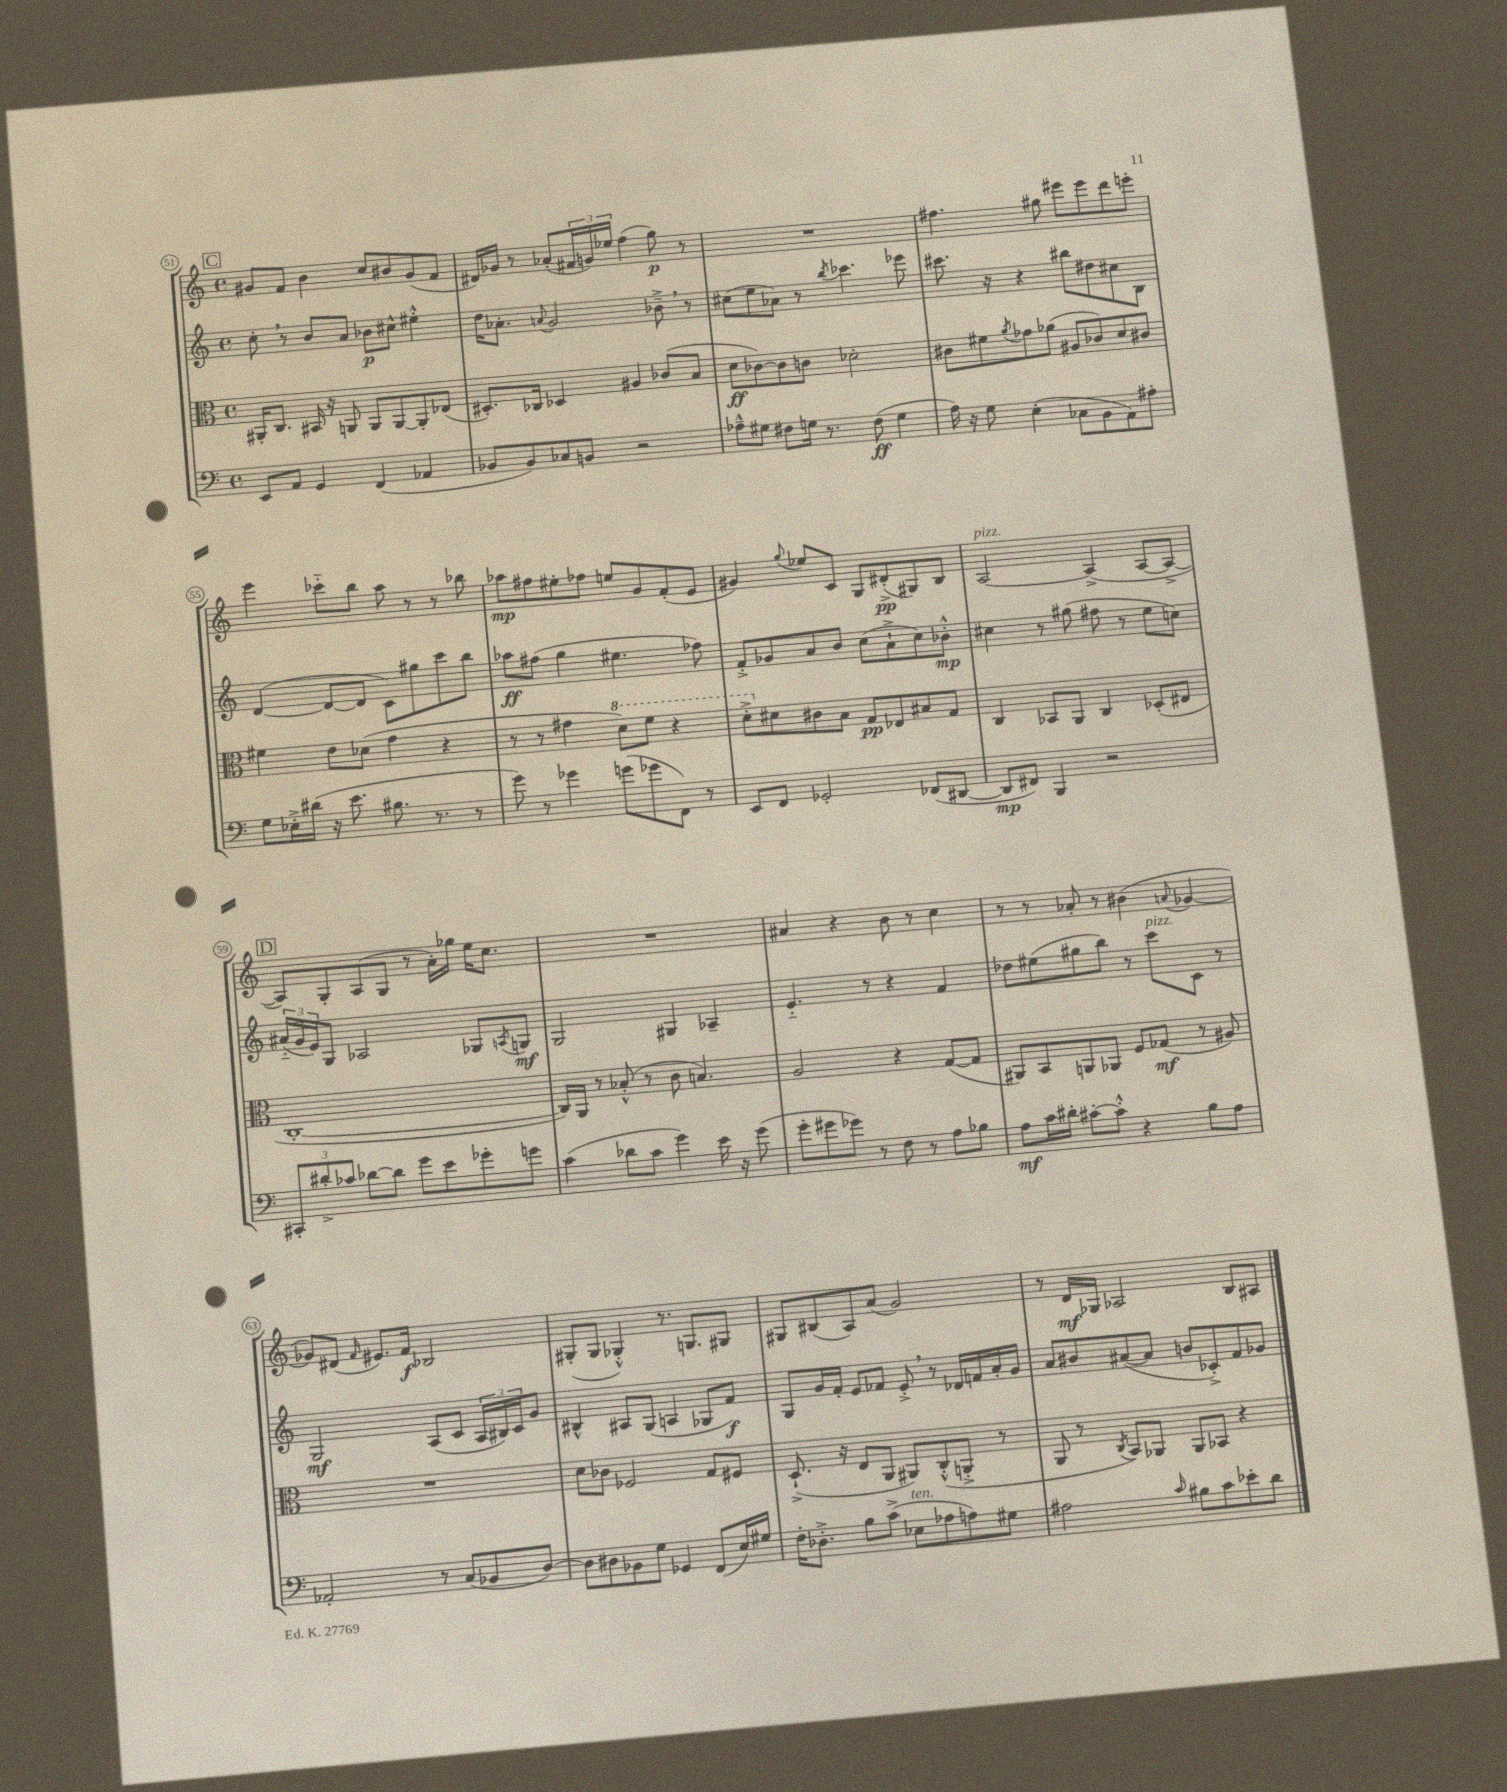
<<
\new StaffGroup <<
\new Staff = "s0" {
    \clef treble \key c \major \defaultTimeSignature \time 4/4
    \mark \markup { \box "C" } gis'8 f'8 b'4 c''8 bis'8 gis'8( f'8 |
    dis'16) ges'16 r8 aes'8-.( \tuplet 3/2 { fis'16 g'16) ees''16 } f''4( g''8\p) r8 |
    R1 |
    fis''4. gis''8 eis'''8 eis'''8 d'''8 e'''8-. |
    e'''4 ces'''8-_ b''8 a''8 r8 r8 bes''8 |
    aes''8\mp fis''8 eis''8-. fes''8 e''8 g'8 f'8-.( e'8 |
    gis'4) \appoggiatura { g''8 } ees''8 c'8 g8 dis'8-.->\pp( gis8) b8 |
    a2~^\markup { \italic "pizz." } a4->( a8~ a8~-> |
    \mark \markup { \box "D" } a8) g8-. a8( g8 r8 a'16-.) ges''16 e''16 c''8. |
    R1 |
    ais'4 r4 b'8 r8 c''4 |
    r8 r8 aes'8-. r8 bis'4( \appoggiatura { a'8 } ges'4~ |
    ges'8) dis'8( \grace { f'16 } eis'8.) f'16\f bes2 |
    gis8-.( gis8 ges4-.-^) r8. g8. gis8 |
    gis8 bis8( a8) a'8( g'2) |
    r8 d'16\mf ges16 aes2 b8 ais8 \bar "|." |
}
\new Staff = "s1" {
    \clef treble \key c \major \defaultTimeSignature \time 4/4
    \mark \markup { \box "C" } c''8-. \breathe r8 b'8 a'8 bes'8\p cis''8-^ eis''4-.-^ |
    d''16 aes'8.-. \appoggiatura { a'8 } g'2 bes'8---> \breathe r8 |
    cis''8( e''8 aes'8) r8 \acciaccatura { b''8 } ces'''4. ees'''8 |
    cis'''8. r16 r4 bis''8 dis''8 cis''8 b8 |
    d'4~( d'8~ d'8 c'8) gis''8 c'''8 b''8 |
    aes''8\ff fis''8( g''4 eis''4. fes''8) |
    f'8-.-> ges'8 a'8 b'8 c''8( a'8-!-> c''8) bes'8-.-^\mp |
    cis''4 r8 gis''8( fis''8 r8 e''8 c''8) |
    \mark \markup { \box "D" } \tuplet 3/2 { ais'16-_( g'16 e'16) } g8 aes2 ges8 \acciaccatura { a8 } g8\mf |
    g2 gis4 aes4-- |
    e'4.-_ r8 r4 f'4 |
    des''8 eis''8( gis''8 b''8) r8 c'''8^\markup { \italic "pizz." } c'8 r8 |
    g2\mf a8( c'8 \tuplet 3/2 { a16 bis16) c'16 } g'8 |
    bis4-^ ais8 g8( a4 ges8 f'8\f) |
    g8 g'16 f'16-. e'8 fes'8 e'8-.-> \breathe r8 des'16 f'16 a'16-. g'16 |
    a'8 bis'8 ais'8~( ais'8 b'8 ces'8-.->) f'8 ges'8 \bar "|." |
}
\new Staff = "s2" {
    \clef alto \key c \major \defaultTimeSignature \time 4/4
    \mark \markup { \box "C" } ais,16-. c8. bis,16 r16 a,8 a,8 a,8~ a,8-. ees8( |
    dis8.-.) ces16 des4 ais4 ces'8( b8 |
    d'8\ff ces'8~) ces'8 c'8 des'2-. |
    cis'8 fis'8 \acciaccatura { a'8 } ges'8 aes'8( ais8 ces'8) d'8 cis'8 |
    fis'4 e'8 des'8( g'4 r4 |
    r8 r8 gis'4 \ottava #1 d''8) f''8 r4 |
    d''8-.-> \ottava #0 dis'8 cis'8 b8 g8\pp ees8 bis8 g8 |
    c4 bes,8 a,8 c4 des8-.( eis8 |
    \mark \markup { \box "D" } c1~-. |
    c16) a,16 r8 bes8-.-^( r8 c'8 b4.) |
    a2 r4 g8~( g8 |
    ais,8) b,8 a,8 aes,8 f8 ges8\mf( r8 ais8) |
    R1 |
    d'8 ces'8 fes2 g8 fis8 |
    d8.-!->( r16 e8 a,8 ais,8) c8-.-^( a,8-.-> r8 |
    a,8 r8 \acciaccatura { c8 } b,8) aes,8 aes,8 bes,8 r4 \bar "|." |
}
\new Staff = "s3" {
    \clef bass \key c \major \defaultTimeSignature \time 4/4
    \mark \markup { \box "C" } e,8 a,8 g,4 f,4( aes,4 |
    bes,8 bes,8) ces8 b,8 r2 |
    aes8---^ gis8 fis8 g16 r8. fis8\ff( g4 |
    a16) r16 g8 e4-.( ces8 b,8 a,8) ais8-. |
    g8 ees16-.-> dis'16( r16 e'8. bis8. r8. r8 |
    g'8) r8 ges'4 g'8( ges'8 f,8) r8 |
    e,8 f,8 ges,2-. fes,8( dis,8~ |
    dis,8\mp fis,8) b,,4 r2 |
    \mark \markup { \box "D" } \tuplet 3/2 { cis,8-. dis'8-.-> ces'8 } des'8~ des'8 g'8 e'8 ges'8-. g'8 |
    c'4( des'8 c'8 g'4) e'16 r16 g'8( |
    g'8-. gis'8 ges'8) r8 f8 r8 a8 bes8 |
    a8\mf c'16 dis'16-. cis'8~-. cis'8-.-^ r4 b8 a8 |
    aes,2-. r8 c8( bes,8 d8~) |
    d8 dis8 bes,8 g8 ges,4 f,8( e16) gis16 |
    f16-. des8.-.-> b8 c'8->( ees8^\markup { \italic "ten." } aes8 a8) gis8 |
    ais2 \grace { c'16 } bis8 c'8 ees'8-. d'8 \bar "|." |
}
>>
>>
\layout { \context { \Score currentBarNumber = #51 \override BarNumber.stencil = #(make-stencil-circler 0.1 0.3 ly:text-interface::print) } }
